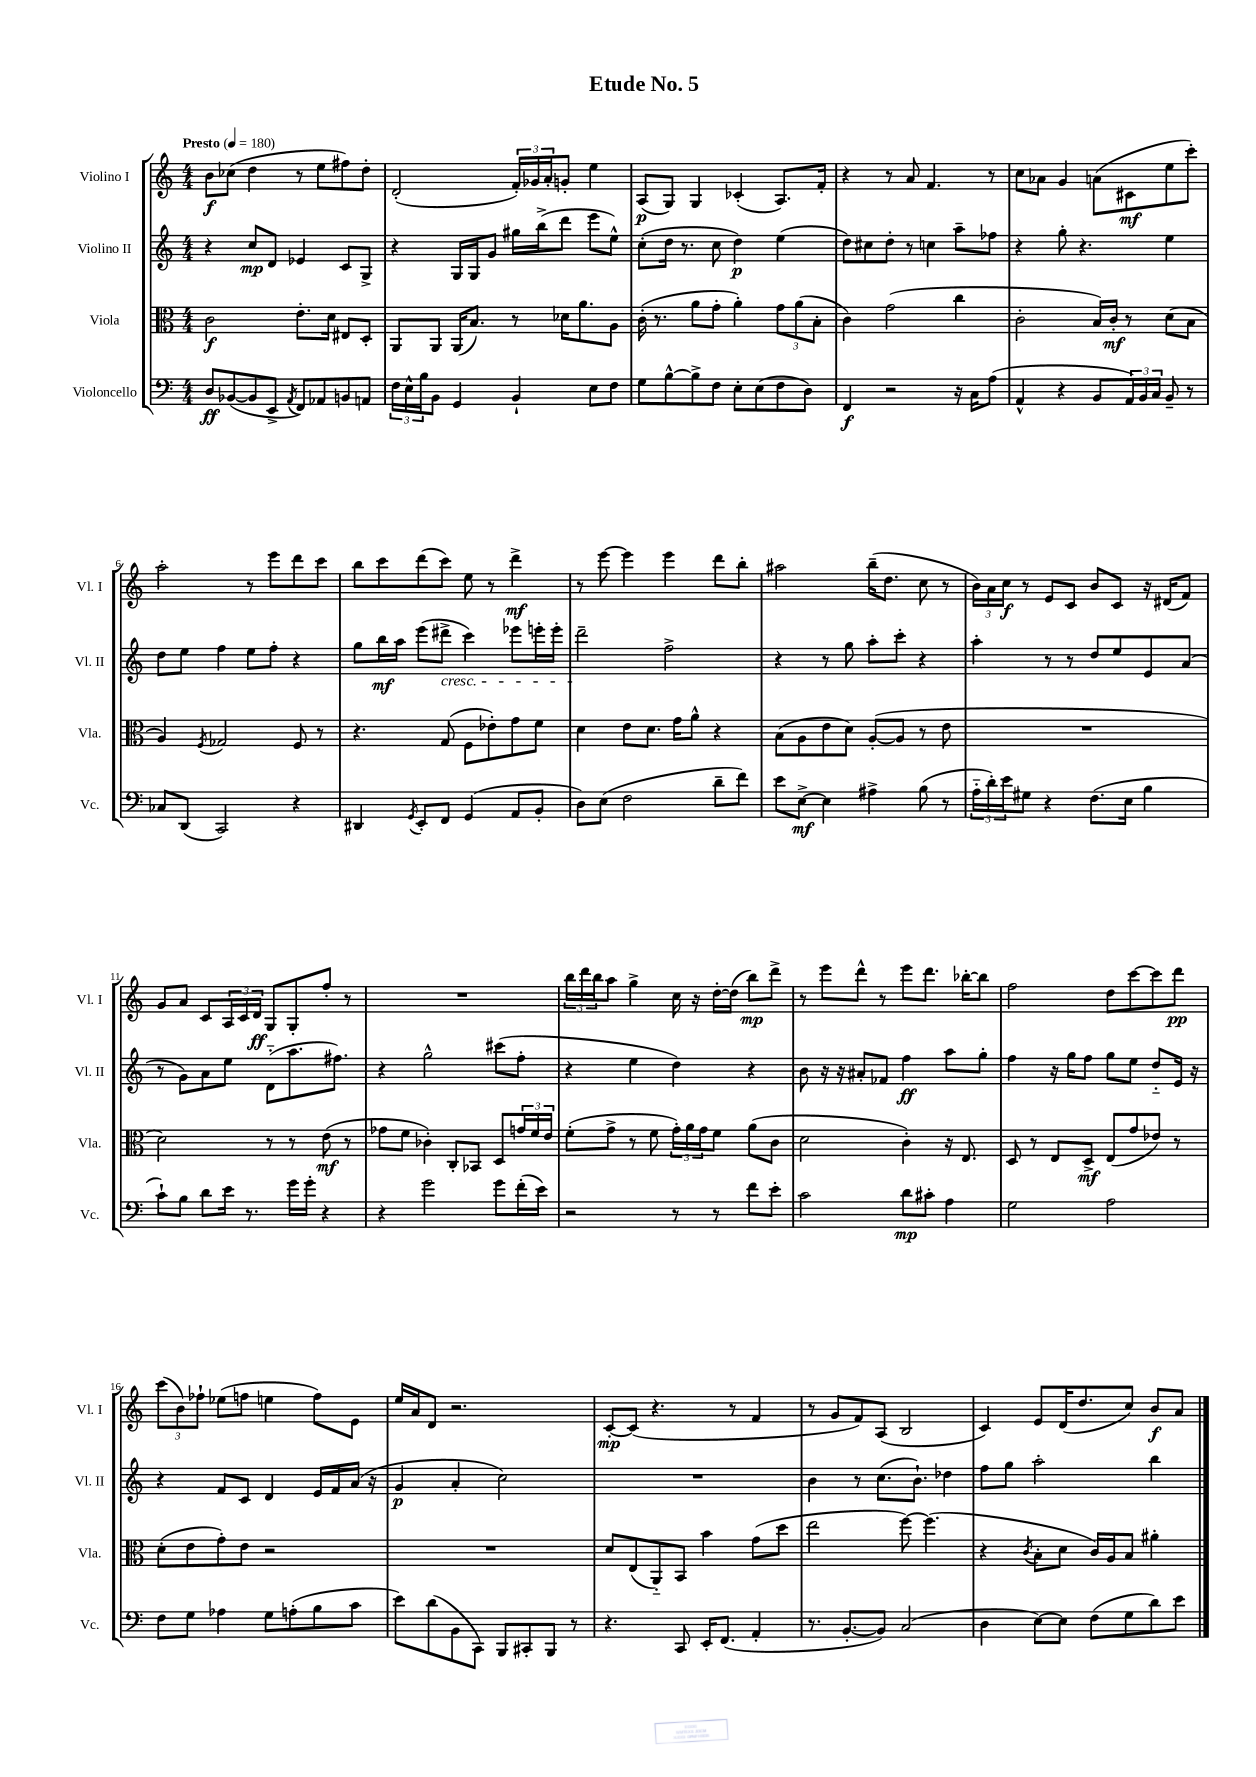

**kern	**kern	**kern	**kern
*staff4	*staff3	*staff2	*staff1
*clefF4	*clefC3	*clefG2	*clefG2
*k[]	*k[]	*k[]	*k[]
*M4/4	*M4/4	*M4/4	*M4/4
*MM180	*MM180	*MM180	*MM180
8D	2c	4r	8b
([8BB-	.	.	(8cc-
8BB-]	.	8cc	4dd
8EE^	.	8d	.
8qAA	.	.	.
8FF)	8.e'	4e-	8r
8AA-	.	.	8ee
.	16d	.	.
8BB	8E#	8c	8ff#)
8AA	8D'	8G^	8dd'
=	=	=	=
24F	8AA	4r	(2d'
24E^^	.	.	.
24B	.	.	.
8BB	8AA	.	.
4GG	(16AA	16G	.
.	8.B)	16G	.
.	.	8g	.
4BB`	8r	16gg#	24f')
.	.	.	24g-
.	.	(16bb^	.
.	.	.	24a'
.	16d-	8ddd	8g'
.	8.a	.	.
8E	.	8eee	4ee
8F	8A	8ee^^)	.
=	=	=	=
8G	(16c'	(8cc'	(8A
.	8.r	.	.
[8B^^	.	16dd	8G)
.	.	8.r	.
8B^]	8a	.	4G
8F	8g'	8cc	.
8E'	4a')	4dd)	(4c-'
(8E	.	.	.
8F	12g	(4ee	8.A)
.	(12a	.	.
8D)	.	.	.
.	12B'	.	.
.	.	.	16f'
=	=	=	=
4FF	4c)	8dd)	4r
.	.	8cc#	.
2r	(2g	8dd'	8r
.	.	8r	8a
.	.	4cc	4.f
16r	4cc	8aa~	.
16C	.	.	.
(8A	.	8ff-	8r
=	=	=	=
4AA^^	2c'	4r	8cc
.	.	.	8a-
4r	.	8gg'	4g
.	.	4.r	.
8BB	16B)	.	(8a
.	16c'	.	.
24AA)	8r	.	8c#
24BB	.	.	.
24C	.	.	.
8BB~	(8d	4ee	8ee
8r	8B	.	8ccc')
=	=	=	=
8C-	4A)	8dd	2aa'
(8DD	.	8ee	.
.	8qF	.	.
2CC)	2G-	4ff	.
.	.	8ee	8r
.	.	8ff'	8eee
4r	8F	4r	8ddd
.	8r	.	8ccc
=	=	=	=
4DD#	4.r	8gg	8bb
.	.	16bb	8ccc
.	.	16aa	.
8qGG	.	.	.
8EE'	.	(8eee	(8ddd
8FF	(8G	8ddd#^	8ccc)
(4GG	8F	4ccc)	8ee
.	8e-')	.	8r
8AA	8g	8eee-	4ddd^
8BB'	8f	16eee'	.
.	.	16eee'	.
=	=	=	=
8D)	4d	2ddd~	8r
(8E	.	.	[8eee
2F	8e	.	4eee]
.	8.d	.	.
.	.	2ff^	4eee
.	16g	.	.
.	8a^^	.	.
8d~	4r	.	8ddd
8f)	.	.	8bb'
=	=	=	=
8e	(8B	4r	2aa#
[8E^	8A	.	.
4E]	8e	8r	.
.	8d)	8gg	.
4A#^	([8A'	8aa'	(16bb~
.	.	.	8.dd
.	8A]	8ccc'	.
(8B	8r	4r	8cc
8r	8e	.	8r
=	=	=	=
24A'~	1r	4aa'	24b)
24d')	.	.	24a
24e	.	.	24cc
8G#	.	.	8r
4r	.	8r	8e
.	.	8r	8c
(8.F	.	8dd	8b
.	.	8ee	8c
16E	.	.	.
4B	.	8e	16r
.	.	.	(16d#
.	.	(8a	8f)
=	=	=	=
8c`)	2d)	8r	8g
8B	.	8g)	8a
8d	.	8a	8c
16e	.	8ee	24A
.	.	.	24c
8.r	.	.	.
.	.	.	24d
.	8r	(8d'~	8G
16g	8r	8.aa	8G'
16g'	.	.	.
4r	(8e	.	8ff'
.	.	8.ff#)	.
.	8r	.	8r
=	=	=	=
4r	8g-	4r	1r
.	8f	.	.
2g	4c-')	2gg^^	.
.	8C'	.	.
.	8BB-	.	.
8g	8D	(8ccc#	.
(16f'	24g	8ff'	.
.	24f	.	.
16e)	.	.	.
.	24e	.	.
=	=	=	=
2r	(8f'	4r	24bb
.	.	.	24ddd
.	.	.	24bb
.	8g^	.	8aa
.	8r	4ee	4gg^
.	8f	.	.
8r	24g')	4dd)	16cc
.	24a	.	.
.	.	.	16r
.	24g	.	.
8r	8f	.	[16dd'
.	.	.	(16dd]
8f	(8a	4r	8bb)
8e'	8c	.	8ddd^
=	=	=	=
2c	2d	8b	8r
.	.	16r	8eee
.	.	16r	.
.	.	8a#'	8ddd^^
.	.	8f-	8r
8d	4c')	4ff	8eee
8c#'	.	.	8.ddd
4A	16r	8aa	.
.	8.E	.	[16bb-'
.	.	8gg'	8bb-]
=	=	=	=
2G	8D	4ff	2ff
.	8r	.	.
.	8E	16r	.
.	.	16gg	.
.	8D^	8ff	.
2A	(8E	8gg	8dd
.	8g	8ee	[8ccc
.	8e-)	8dd'~	8ccc]
.	8r	16e	8ddd
.	.	16r	.
=	=	=	=
8F	(8d'	4r	(12ccc
.	.	.	12b)
8G	8e	.	.
.	.	.	12ff-`
4A-	8g')	8f	(8ee-
.	8e	8c	8ff
8G	2r	4d	4ee
(8A'	.	.	.
8B	.	16e	8ff)
.	.	16f	.
8c	.	(16a	8e
.	.	16r	.
=	=	=	=
8e)	1r	4g	16ee
.	.	.	16a
(8d	.	.	8d
8BB	.	4a'	2.r
8CC)	.	.	.
8BBB	.	2cc)	.
8CC#'	.	.	.
8BBB	.	.	.
8r	.	.	.
=	=	=	=
4.r	8d	1r	[8c'
.	(8E	.	(8c]
.	8AA'~)	.	4.r
8CC	8BB	.	.
16EE'	4b	.	.
(8.FF	.	.	.
.	.	.	8r
4AA'	(8g	.	4f
.	8dd	.	.
=	=	=	=
8.r	2ee	4b	8r
.	.	.	8g
[8.BB'	.	.	.
.	.	8r	8f)
8BB])	.	(8.cc	(8A
(2C	[8ff)	.	2B
.	.	8.b`)	.
.	(4.ff]	.	.
.	.	4dd-	.
=	=	=	=
4D	4r	8ff	4c)
.	.	8gg	.
.	8qc	.	.
[8E)	8B'	2aa'	8e
8E]	8d	.	(16d
.	.	.	8.dd
(8F	16c)	.	.
.	16A	.	.
8G	8B	.	8cc)
8d)	4a#'	4bb	8b
8e	.	.	8a
==	==	==	==
*-	*-	*-	*-
